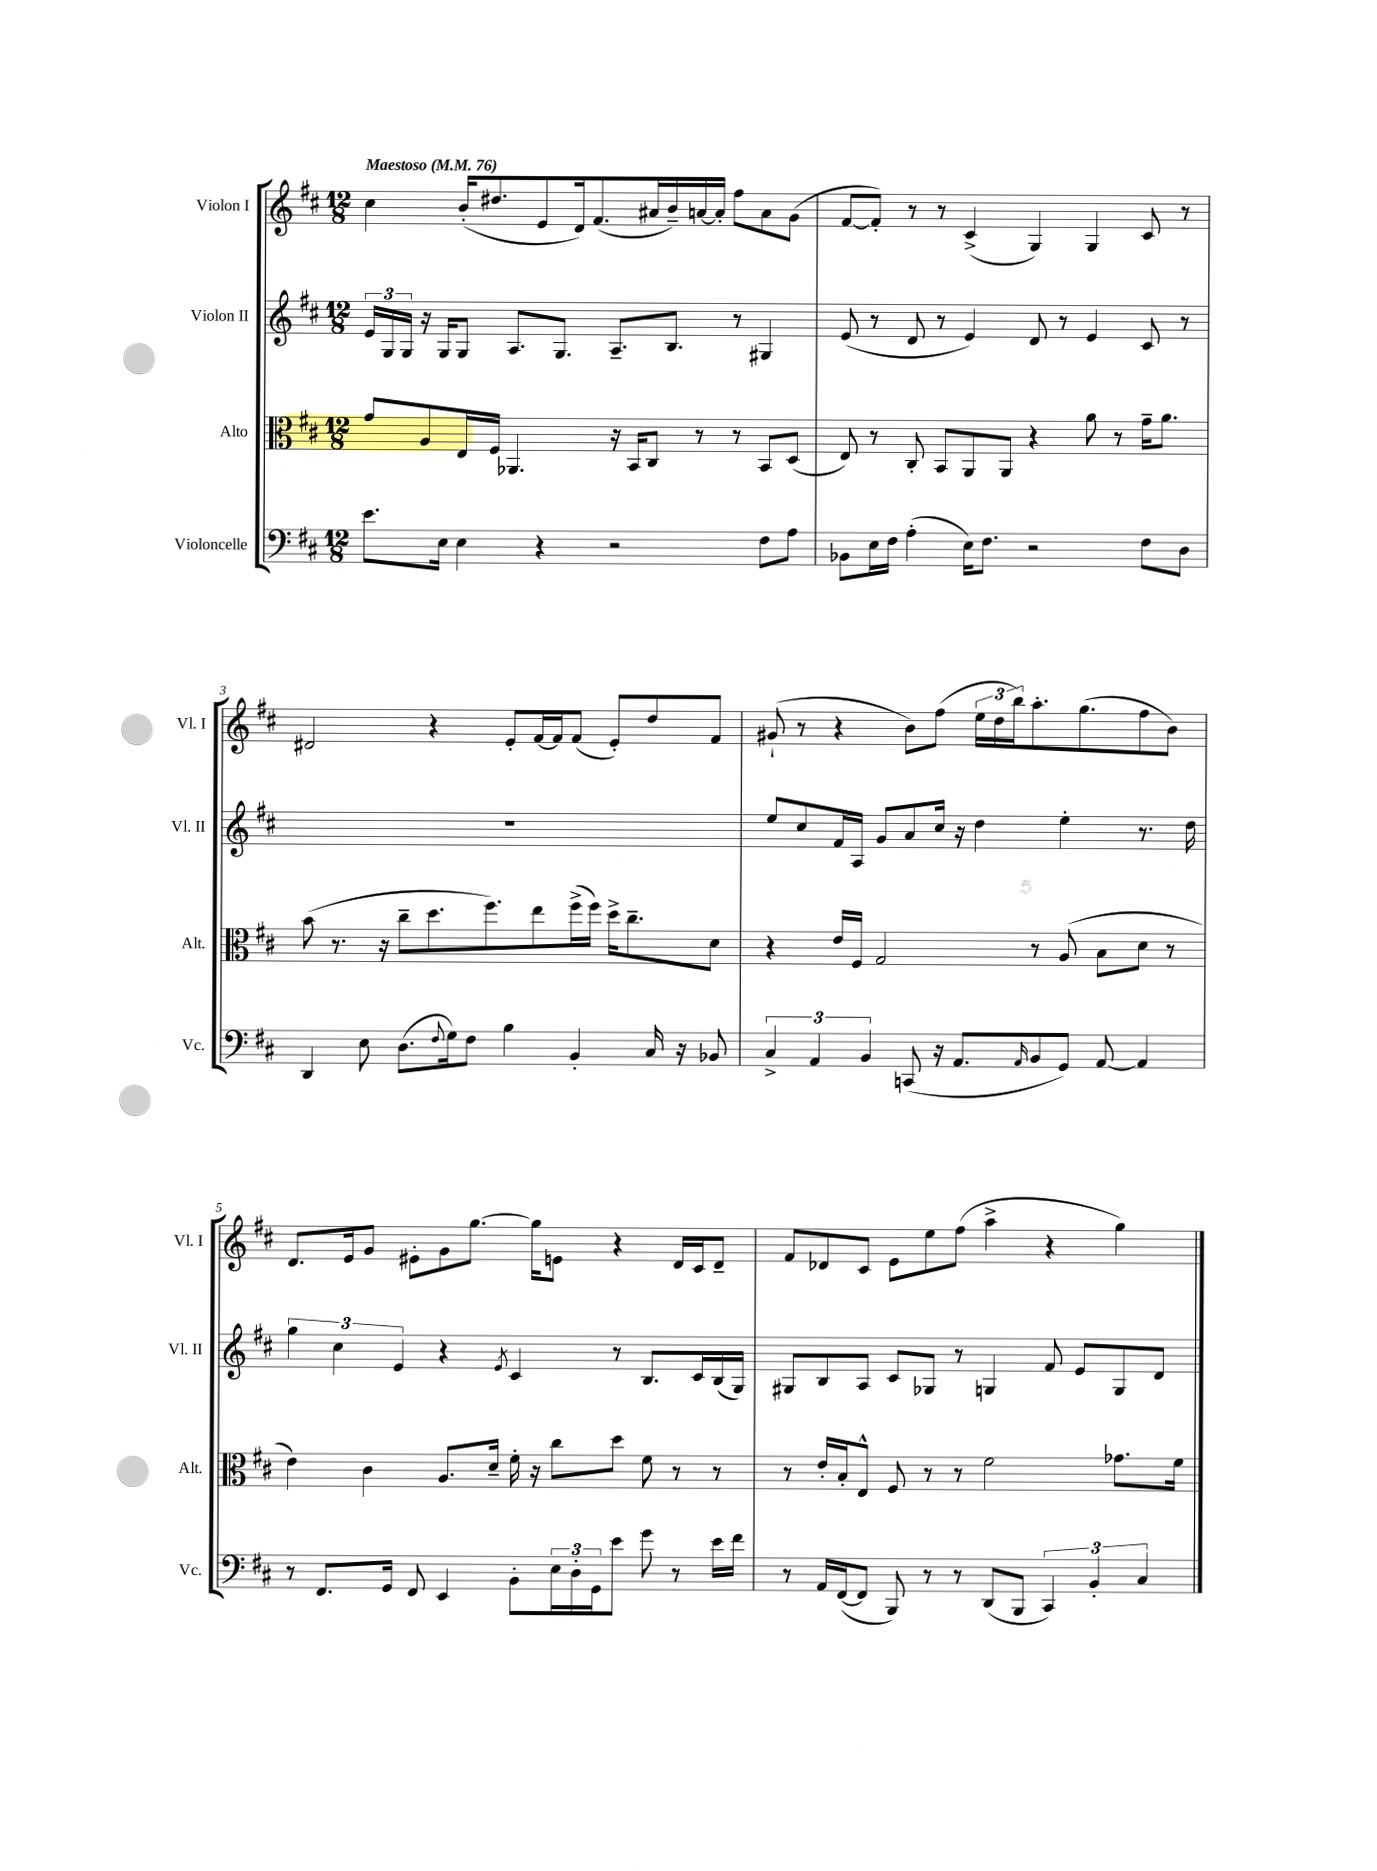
<<
\new StaffGroup <<
\new Staff = "s0" \with { instrumentName = "Violon I" shortInstrumentName = "Vl. I" } {
    \clef treble \key d \major \numericTimeSignature \time 12/8 \tempo "Maestoso" 4 = 76
    cis''4 b'16-.( dis''8. e'8 d'16) fis'8.( ais'16 b'16--) a'16~ a'16-. fis''8 a'8 g'8( |
    fis'8~ fis'8-.) r8 r8 cis'4->( g4) g4 cis'8 r8 |
    dis'2 r4 e'8-. fis'16~ fis'16 fis'8( e'8-.) d''8 fis'8 |
    gis'8-!( r8 r4 b'8) fis''8( \tuplet 3/2 { e''16 d''16 b''16) } a''8.-. g''8.( fis''8 b'8) |
    d'8. e'16 g'8 eis'8-. g'8 g''8.~ g''16 e'8 r4 d'16 cis'16 d'8-- |
    fis'8 des'8 cis'8 e'8 e''8 fis''8( a''4-> r4 g''4) \bar "|." |
}
\new Staff = "s1" \with { instrumentName = "Violon II" shortInstrumentName = "Vl. II" } {
    \clef treble \key d \major \numericTimeSignature \time 12/8
    \tuplet 3/2 { e'16 g16 g16 } r16 g16 g8 a8. g8. a8.-- b8. r8 gis4 |
    e'8( r8 d'8 r8 e'4) d'8 r8 e'4 cis'8 r8 |
    R1. |
    e''8 cis''8 fis'16 a16 g'8 a'8 cis''16 r16 d''4 e''4-. r8. d''16 |
    \tuplet 3/2 { g''4 cis''4 e'4 } r4 \acciaccatura { e'8 } cis'4 r8 b8. cis'16 b16( g16) |
    gis8 b8 a8 cis'8 ges8 r8 g4 fis'8 e'8 g8 d'8 \bar "|." |
}
\new Staff = "s2" \with { instrumentName = "Alto" shortInstrumentName = "Alt." } {
    \clef alto \key d \major \numericTimeSignature \time 12/8
    g'8 a8 e16 fis16 aes,4. r16 b,16 cis8 r8 r8 b,8 d8( |
    e8) r8 cis8-. b,8 a,8 a,8 r4 a'8 r8 g'16-- a'8. |
    b'8( r8. r16 cis''8-- d''8. fis''8.) e''8 fis''16->( fis''16) d''16-> cis''8.-- d'8 |
    r4 e'16 fis16 g2 r8 a8( b8 d'8 r8 |
    e'4) cis'4 a8. d'16-- fis'16-. r16 cis''8 d''8 fis'8 r8 r8 |
    r8 e'16-. b16-. e8-^ fis8 r8 r8 fis'2 ges'8. fis'16 \bar "|." |
}
\new Staff = "s3" \with { instrumentName = "Violoncelle" shortInstrumentName = "Vc." } {
    \clef bass \key d \major \numericTimeSignature \time 12/8
    e'8. e16 e4 r4 r2 fis8 a8 |
    bes,8 e16 fis16 a4-.( e16) fis8. r2 fis8 d8 |
    d,4 e8 d8.( \appoggiatura { fis8 } g16) fis8 b4 b,4-. cis16 r16 bes,8 |
    \tuplet 3/2 { cis4-> a,4 b,4 } c,8( r16 a,8. \grace { a,16 } b,8 g,8) a,8~ a,4 |
    r8 fis,8. g,16 fis,8 e,4 b,8-. \tuplet 3/2 { e16 d16-. g,16 } e'8 g'8 r8 e'16 fis'16 |
    r8 a,16 fis,16~( fis,8 b,,8) r8 r8 d,8( b,,8 \tuplet 3/2 { cis,4) b,4-. cis4 } \bar "|." |
}
>>
>>
